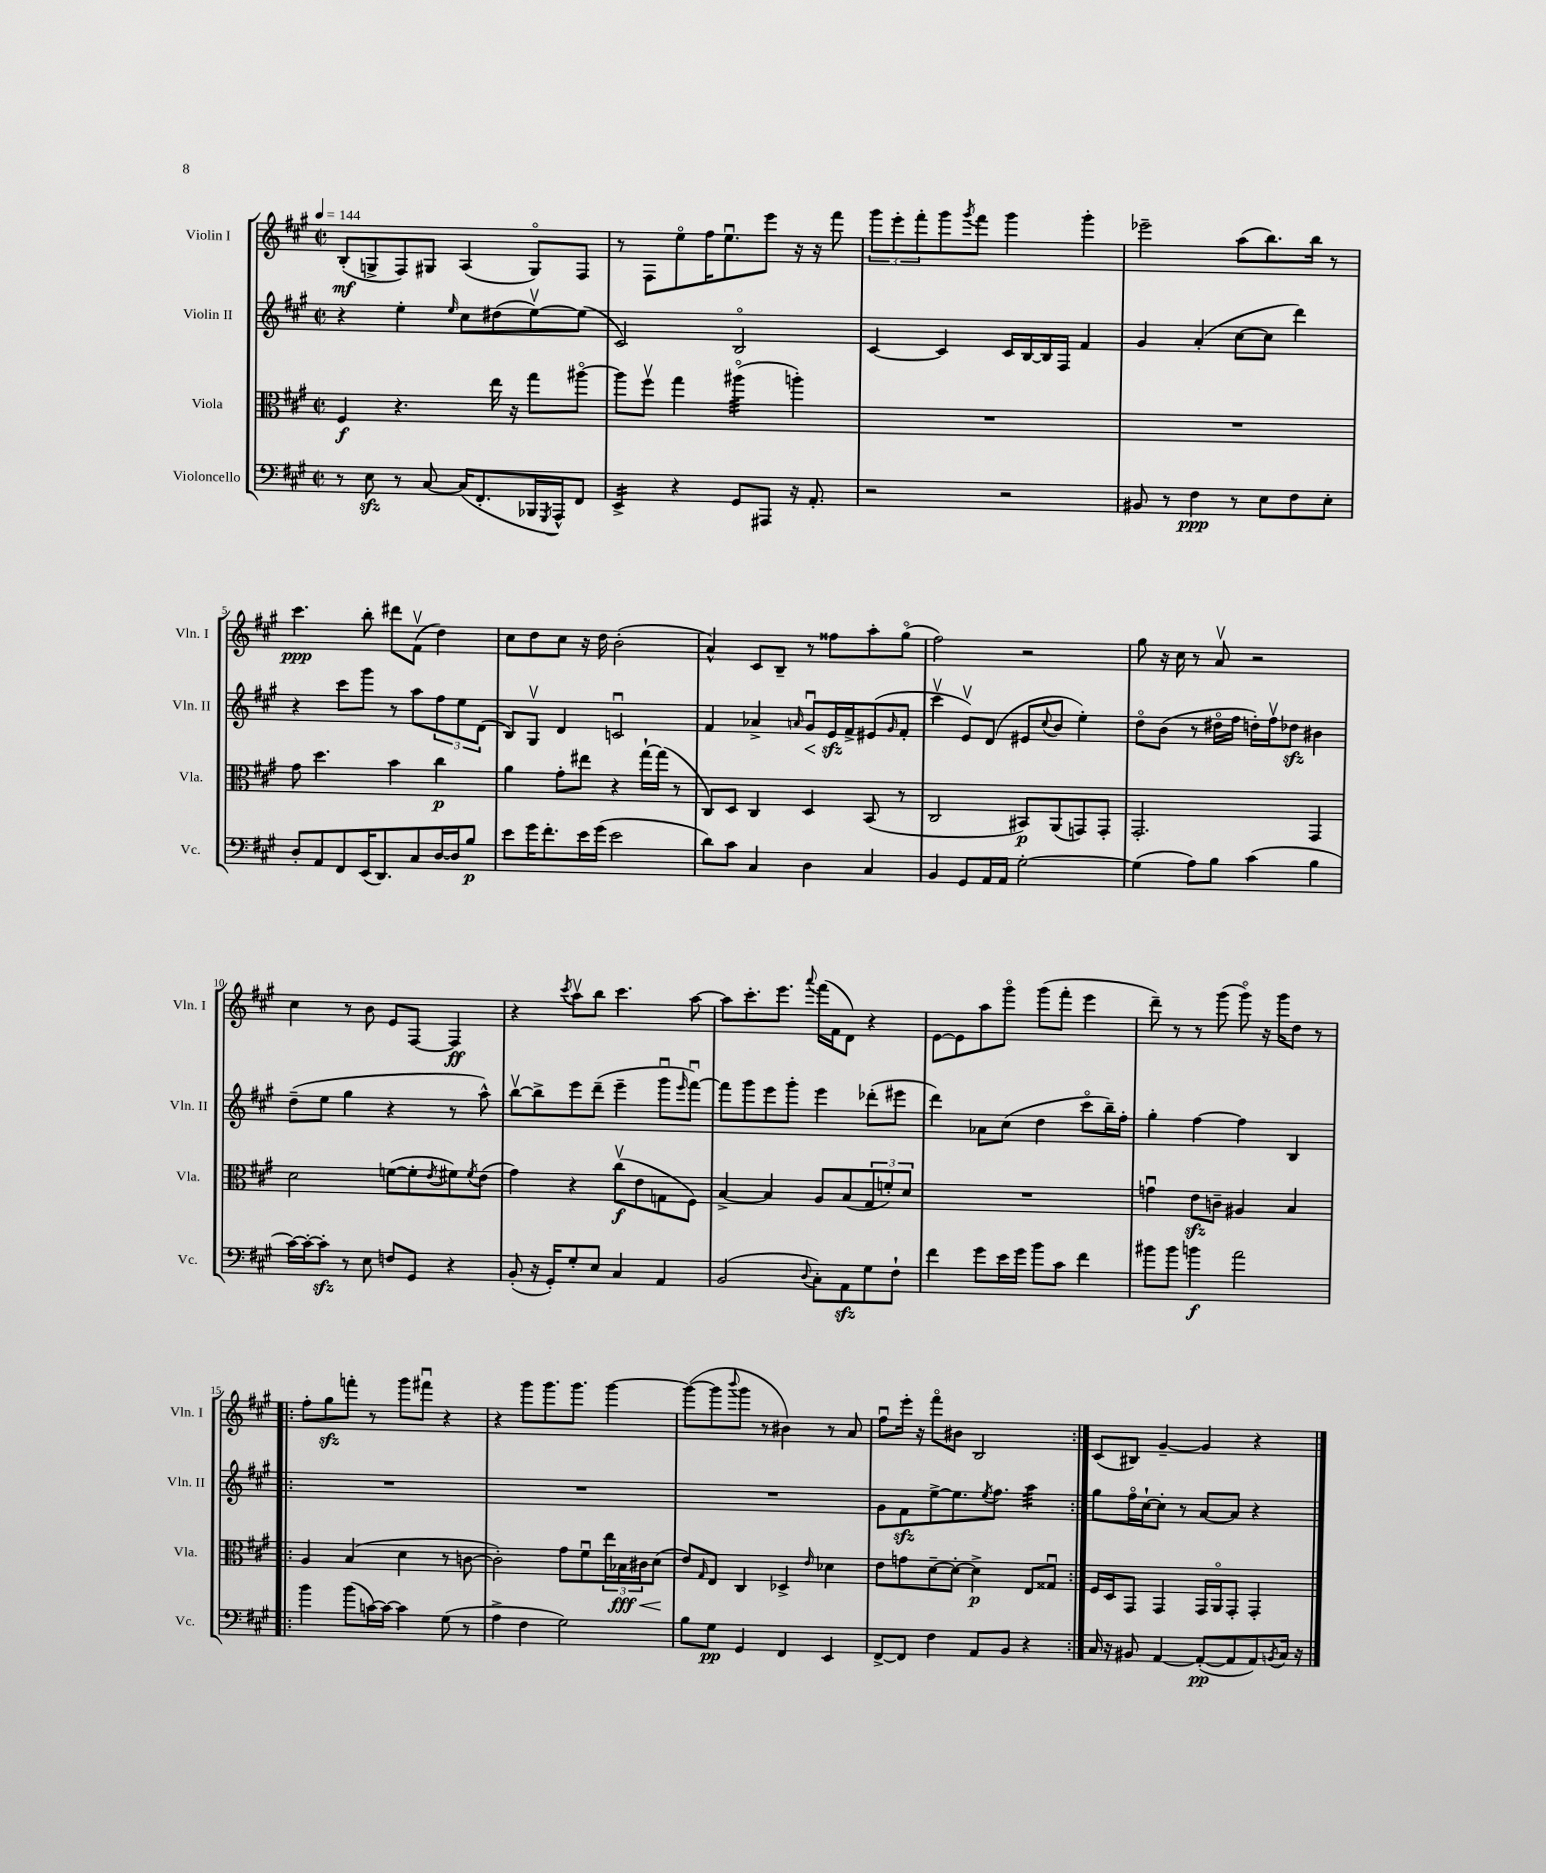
<<
\new StaffGroup <<
\new Staff = "s0" \with { instrumentName = "Violin I" shortInstrumentName = "Vln. I" } {
    \clef treble \key a \major \defaultTimeSignature \time 2/2 \tempo 4 = 144
    b8-.\mf( g8-> fis8) gis8 a4( gis8\flageolet) fis8 |
    r8 fis8 e''8\flageolet fis''16 e''8.\downbow e'''8 r16 r16 fis'''8 |
    \tuplet 3/2 { gis'''8 e'''8-. fis'''8-. } gis'''8 \acciaccatura { gis'''8 } fis'''8 gis'''4 gis'''4-. |
    ees'''2-- a''8( b''8.) b''16 r8 |
    cis'''4.\ppp b''8-. dis'''8 fis'8\upbow( d''4) |
    cis''8 d''8 cis''8 r16 d''16 b'2-.( |
    a'4-^) cis'8 b8-- r8 fisis''8 a''8-. gis''8\flageolet( |
    fis''2) r2 |
    gis''8 r16 cis''16 r8 a'8\upbow r2 |
    cis''4 r8 b'8 e'8 fis8~ fis4\ff |
    r4 \acciaccatura { cis'''8 } a''8\upbow b''8 cis'''4. a''8~ |
    a''8 cis'''8.-. e'''8. \appoggiatura { a'''8 } fis'''16( fis'16 d'8) r4 |
    e'8~ e'8 a''8 gis'''8\flageolet gis'''8( fis'''8-. e'''4 |
    d'''8--) r8 r8 gis'''8( gis'''8\flageolet) r16 gis'''16 d''8 r8 |
    \repeat volta 2 { fis''8-. gis''8\sfz f'''8-. r8 gis'''8 fis'''8\downbow r4 |
    r4 gis'''8 gis'''8. gis'''8. gis'''4~ |
    gis'''8~( gis'''8 \appoggiatura { b'''8 } gis'''8 r8 bis'4) r8 a'8 |
    fis''8\downbow e'''16-. r16 fis'''8\flageolet bis'8 b2 | }
    cis'8( bis8) gis'4~-- gis'4 r4 \bar "|." |
}
\new Staff = "s1" \with { instrumentName = "Violin II" shortInstrumentName = "Vln. II" } {
    \clef treble \key a \major \defaultTimeSignature \time 2/2
    r4 e''4-. \grace { e''16 } cis''8 dis''8( e''8~\upbow) e''8( |
    cis'2) b2\flageolet |
    cis'4~ cis'4 cis'16 b16~ b16 fis16 fis'4 |
    gis'4 a'4-.( cis''8~ cis''8 d'''4) |
    r4 cis'''8 gis'''8 r8 a''8 \tuplet 3/2 { fis''8 e''8 d'8( } |
    b8) gis8\upbow d'4 c'2\downbow |
    fis'4 aes'4-> \grace { a'16 } gis'8\downbow\< e'16\sfz\! fis'16-> eis'8( \grace { gis'16 } fis'8-. |
    cis'''4\upbow e'8\upbow) d'8( eis'8 \appoggiatura { cis''8 } b'8 e''4-.) |
    d''8\flageolet b'8( r8 dis''16\flageolet fis''16 d''16-.) fis''16\upbow des''8\sfz bis'4 |
    d''8--( e''8 gis''4 r4 r8 a''8-^) |
    b''8~\upbow b''8-> e'''8 d'''8--( e'''4-- gis'''8\downbow \grace { e'''16 } fis'''8~\downbow) |
    fis'''8 gis'''8 e'''8 gis'''8-. e'''4 des'''8-.( eis'''8 |
    d'''4) aes'8 cis''8( d''4 cis'''8\flageolet b''16--) fis''16-. |
    gis''4-. fis''4~ fis''4 b4 |
    \repeat volta 2 { R1 |
    R1 |
    R1 |
    gis'8 fis'8\sfz e''8~-> e''8. \acciaccatura { e''8 } fis''8. a''4:32 | }
    gis''8 fis''16\flageolet cis''16~-! cis''8-. r8 a'8~ a'8 r4 \bar "|." |
}
\new Staff = "s2" \with { instrumentName = "Viola" shortInstrumentName = "Vla." } {
    \clef alto \key a \major \defaultTimeSignature \time 2/2
    fis4\f r4. e''16 r16 gis''8 ais''8~\flageolet |
    ais''8 fis''8\upbow gis''4 ais''4:32\flageolet( a''4-.) |
    R1 |
    R1 |
    gis'8 d''4. b'4 cis''4\p |
    a'4 gis'8-. eis''8 r4 gis''16~-! gis''16( r8 |
    cis8) d8 cis4 d4 b,8( r8 |
    cis2 bis,8\p) a,8( g,8) g,8-. |
    gis,2.-. gis,4 |
    d'2 f'8~( f'8-. \acciaccatura { e'8 } fis'8) \acciaccatura { fis'8 } e'8( |
    gis'4) r4 cis''8\upbow\f( e'8 g8 fis8) |
    b4~-> b4 a8 b8( \tuplet 3/2 { gis8 f'8-.) d'8 } |
    R1 |
    g'4\downbow e'8\sfz c'8-- ais4 b4 |
    \repeat volta 2 { a4 b4( d'4 r8 c'8~ |
    c'2-.) gis'8 fis'8\downbow \tuplet 3/2 { e''16 bes16\fff\< cis'16 } d'8\!( |
    e'8) \grace { gis16 } e8 cis4 des4-> \grace { e'16 } des'4 |
    e'8 g'8 d'8~-- d'8~-. d'4->\p e8 gisis8\downbow | }
    fis16 d16 gis,8 gis,4 gis,16 a,16\flageolet gis,8-. gis,4-. \bar "|." |
}
\new Staff = "s3" \with { instrumentName = "Violoncello" shortInstrumentName = "Vc." } {
    \clef bass \key a \major \defaultTimeSignature \time 2/2
    r8 e8\sfz r8 cis8~ cis16( fis,8.-. bes,,16 \acciaccatura { gis,,8 } a,,16-^) fis,8 |
    e,4:16-> r4 gis,8 ais,,8 r16 a,8.-. |
    r2 r2 |
    bis,8 r8 fis4\ppp r8 e8 fis8 e8-. |
    d8-. a,8 fis,8 e,16( d,8.) cis8 d16~ d16 b8\p |
    e'8 gis'16 fis'8.-. e'16 gis'16( e'2 |
    d'8) cis'8 cis4 d4 cis4 |
    b,4 gis,8 a,16 a,16 gis2~-. |
    gis4( a8) b8 cis'4( b4 |
    cis'16~) cis'16~-. cis'8-.\sfz r8 e8 f8 gis,8 r4 |
    b,8-.( r16 gis,16-.) gis8-. e8 cis4 a,4 |
    b,2( \appoggiatura { d8 } cis8-.) a,8\sfz gis8 fis8-! |
    fis'4 gis'8 e'16 gis'16 b'8 cis'8 fis'4 |
    bis'8 bis'8 b'4\f a'2 |
    \repeat volta 2 { b'4 b'8( c'16~) c'16~ c'4 gis8( r8 |
    a4-> fis4 gis2) |
    b8 gis8\pp gis,4 fis,4 e,4 |
    fis,8~-> fis,8 fis4 a,8 b,8 r4 | }
    cis16 r16 bis,8 a,4~ a,8~-.\pp( a,8 a,8) \acciaccatura { b,8 } cis16 r16 \bar "|." |
}
>>
>>
